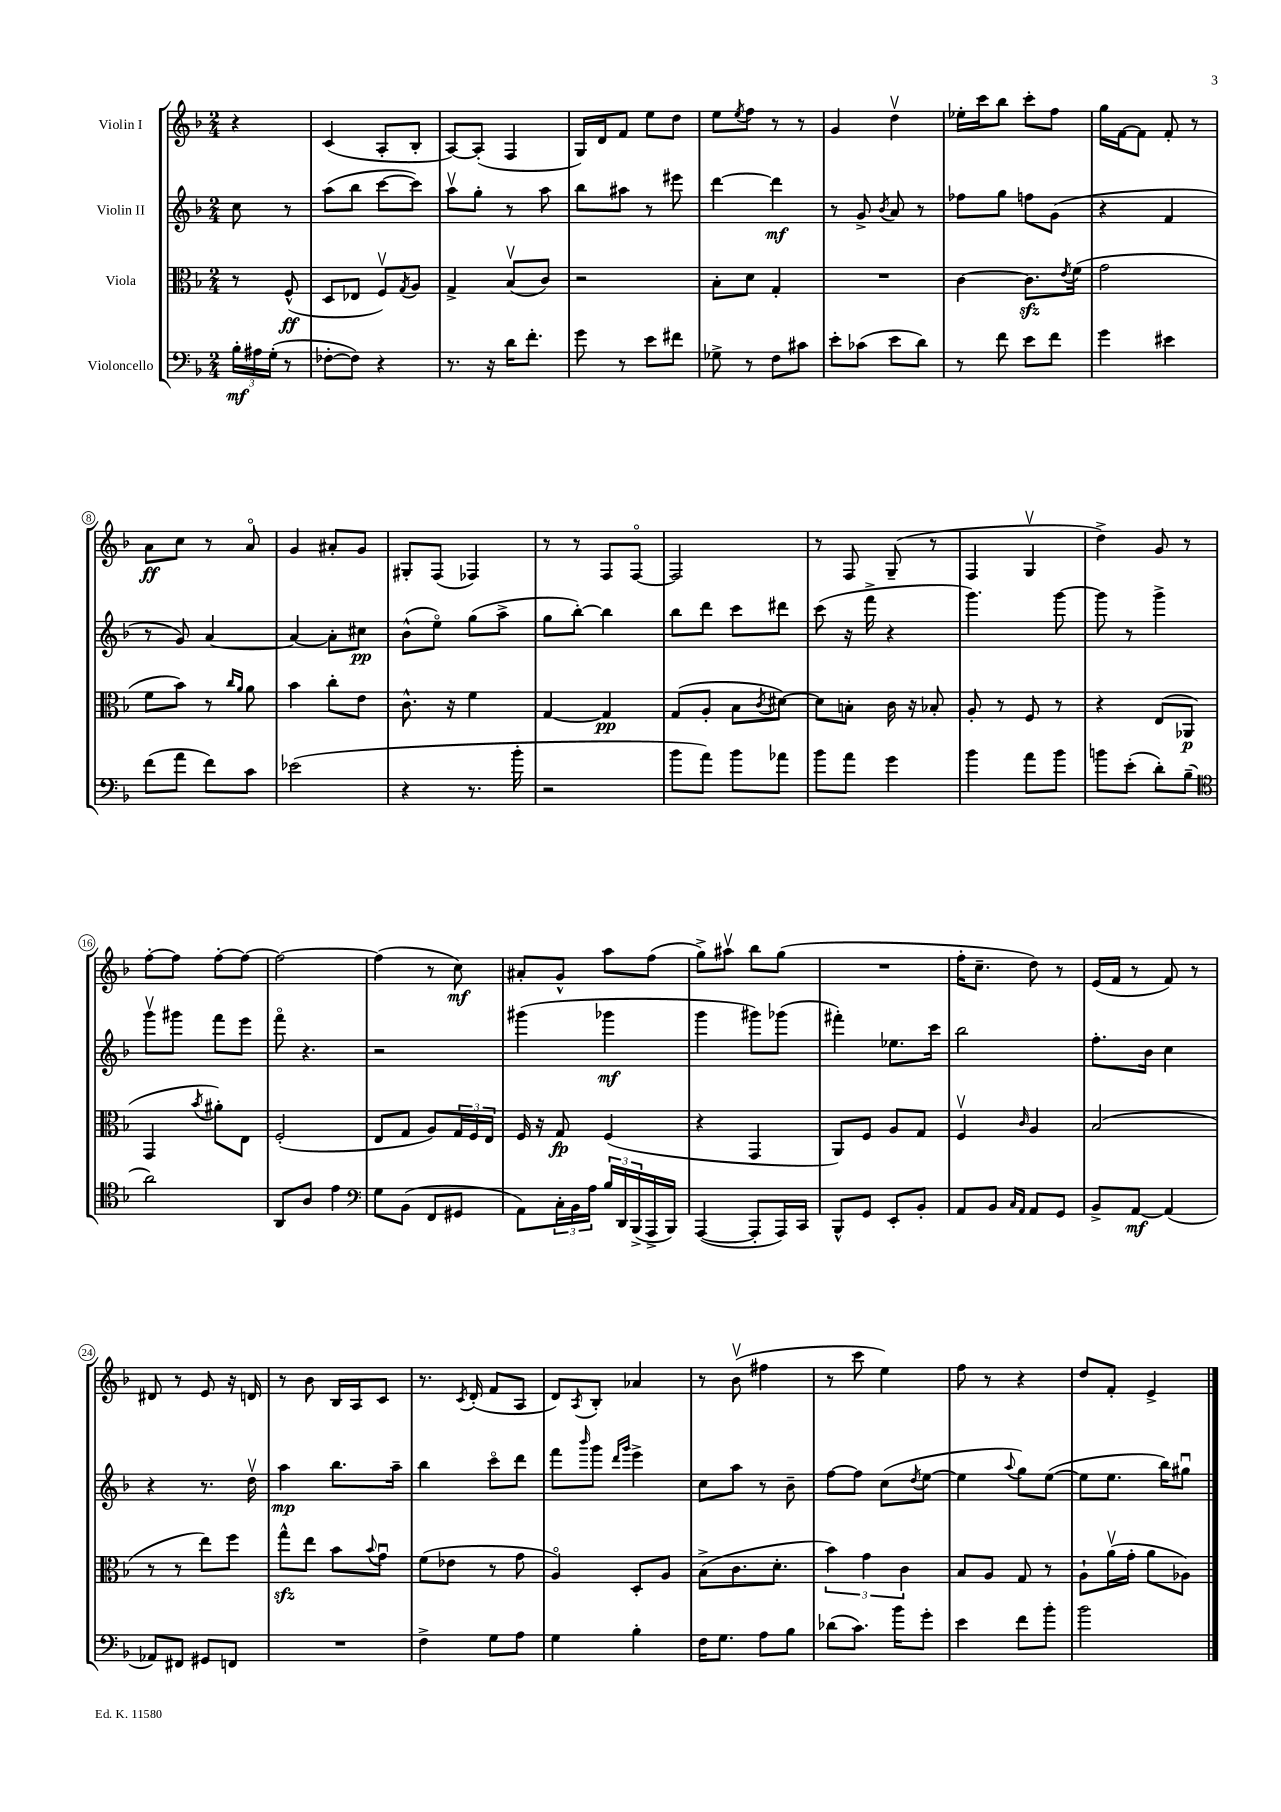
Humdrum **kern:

**kern	**kern	**kern	**kern
*staff4	*staff3	*staff2	*staff1
*clefF4	*clefC3	*clefG2	*clefG2
*k[b-]	*k[b-]	*k[b-]	*k[b-]
*M2/4	*M2/4	*M2/4	*M2/4
24B-'	8r	8cc	4r
24A#	.	.	.
(24G'	.	.	.
8r	(8F^^	8r	.
=	=	=	=
[8F-'	8D	(8aa	(4c
8F-])	8E-	8bb-	.
4r	8Fv)	[8ccc	8A'
.	8qG	.	.
.	8A	8ccc])	8B-'
=	=	=	=
8.r	4G^	8aav	[8A)
.	.	8gg'	(8A']
16r	.	.	.
16d	(8B-v	8r	4F
8.f'	.	.	.
.	8c)	8aa	.
=	=	=	=
8g	2r	8bb-	16G)
.	.	.	16d
8r	.	8aa#	8f
8e	.	8r	8ee
8f#	.	8eee#	8dd
=	=	=	=
8G-^	8B-'	[4ddd	8ee
.	.	.	8qee
8r	8d	.	8ff
8F	4G'	4ddd]	8r
8c#	.	.	8r
=	=	=	=
8e'	2r	8r	4g
(8c-	.	8g^	.
.	.	8qb-	.
8e	.	8a	4ddv
8d)	.	8r	.
=	=	=	=
8r	[4c	8ff-	16ee-'
.	.	.	16ccc
8f	.	8gg	8bb-
8e	8.c]	8ff	8ccc'
8f	.	(8g	8ff
.	8qe	.	.
.	(16f	.	.
=	=	=	=
4g	2g	4r	16gg
.	.	.	[16f
.	.	.	8f]
4e#	.	4f	8f'
.	.	.	8r
=	=	=	=
(8f	8f	8r	8a
8a	8b-)	8g)	8cc
8f)	8r	[4a	8r
.	16qqcc	.	.
.	16qqa	.	.
8c	8a	.	8ao
=	=	=	=
(2e-	4b-	4a_	4g
.	8cc'	8a']	8a#'
.	8e	8cc#	8g
=	=	=	=
4r	8.c^^	(8b-^^	8G#'
.	.	8eeo)	(8F
.	16r	.	.
8.r	4f	(8gg	4F-)
.	.	8aa^	.
16b-'	.	.	.
=	=	=	=
2r	[4G	8gg	8r
.	.	[8bb-')	8r
.	4G]	4bb-]	8F
.	.	.	[8Fo
=	=	=	=
8b-	(8G	8bb-	2F]
8a)	8A'	8ddd	.
8b-	8B-	8ccc	.
.	8qc	.	.
8a-	[8d#)	8ddd#	.
=	=	=	=
8b-	8d#]	(8ccc	8r
8a	8B'	16r	8F
.	.	16fff^	.
4g	16c	4r	(8G~
.	16r	.	.
.	8B-'	.	8r
=	=	=	=
4b-	8A'	4.ggg)	4F
.	8r	.	.
8a	8F	.	4Gv
8b-	8r	[8ggg	.
=	=	=	=
8b	4r	8ggg]	4dd^)
(8e'	.	8r	.
8d')	(8E	4ggg^	8g
(8B-~	8AA-	.	8r
=	=	=	=
*clefC4	*	*	*
2a)	4GG	8gggv	[8ff'
.	.	8ggg#	8ff]
.	8qb-	.	.
.	8a#')	8fff	[8ff'
.	8E	8eee	8ff_
=	=	=	=
8AA	(2F'	8fffo	2ff_
8A	.	4.r	.
4e	.	.	.
=	=	=	=
*clefF4	*	*	*
8G	8E	2r	(4ff]
(8BB-	8G	.	.
8FF	8A)	.	8r
8GG#	24G	.	8cc)
.	24F	.	.
.	24E	.	.
=	=	=	=
8AA)	16F	(4ggg#	8a#'
.	16r	.	.
24C'	8G	.	8g^^
24BB-	.	.	.
24A	.	.	.
24B-	(4F	4ggg-	8aa
24DD	.	.	.
(24BBB-^	.	.	.
16AAA^	.	.	(8ff
16BBB-)	.	.	.
=	=	=	=
([4AAA	4r	4ggg	8gg^)
.	.	.	8aa#v
8AAA']	4GG	8ggg#)	8bb-
16AAA)	.	(8ggg-	(8gg
16CC	.	.	.
=	=	=	=
8BBB-^^	8AA)	4fff#')	2r
8GG	8F	.	.
8EE'	8A	8.ee-	.
8BB-'	8G	.	.
.	.	16ccc	.
=	=	=	=
8AA	4Fv	2bb-	16ff'
.	.	.	8.cc~
8BB-	.	.	.
16qqC	.	.	.
16qqAA	16qqc	.	.
8AA	4A	.	8dd)
8GG	.	.	8r
=	=	=	=
8BB-^	(2B-	8.ff'	(16e
.	.	.	16f
[8AA	.	.	8r
.	.	16b-	.
(4AA]	.	4cc	8f)
.	.	.	8r
=	=	=	=
8AA-)	8r	4r	8d#
8FF#	8r	.	8r
8GG#	8ee)	8.r	8e
8FF	8ff	.	16r
.	.	16ddv	16d
=	=	=	=
2r	8gg^^	4aa	8r
.	8ee	.	8b-
.	8b-	8.bb-	16B-
.	.	.	16A
.	8qqb-	.	.
.	8gu	.	8c
.	.	16aa~	.
=	=	=	=
4F^	(8f	4bb-	8.r
.	8e-	.	.
.	.	.	8qc
.	.	.	(16d'
8G	8r	8ccco	8f
8A	8g	8ddd	8A
=	=	=	=
4G	4Ao)	8fff	8d)
.	.	16qqbbb-	8qA
.	.	8ggg	8B-'
.	.	16qqddd	.
.	.	16qqggg	.
4B-'	8D'	4eee^	4a-
.	8A	.	.
=	=	=	=
16F	(8B-^	8cc	8r
8.G	.	.	.
.	8.c	8aa	(8b-v
8A	.	8r	4ff#
.	8.d'	.	.
8B-	.	8b-~	.
=	=	=	=
(8d-	6b-)	[8ff	8r
8.c)	.	8ff]	8ccc
.	6g	.	.
.	.	(8cc	4ee)
16b-	.	.	.
.	6c	.	.
.	.	8qdd	.
8g'	.	[8ee	.
=	=	=	=
4e	8B-	4ee]	8ff
.	8A	.	8r
.	.	8qqaa	.
8f	8G	8gg)	4r
8b-'	8r	([8ee	.
=	=	=	=
2b-	8A`	8ee]	8dd
.	(16av	8.ee	8f'
.	16g'	.	.
.	8a	.	4e^
.	.	16bb-)	.
.	8A-)	8gg#u	.
==	==	==	==
*-	*-	*-	*-
